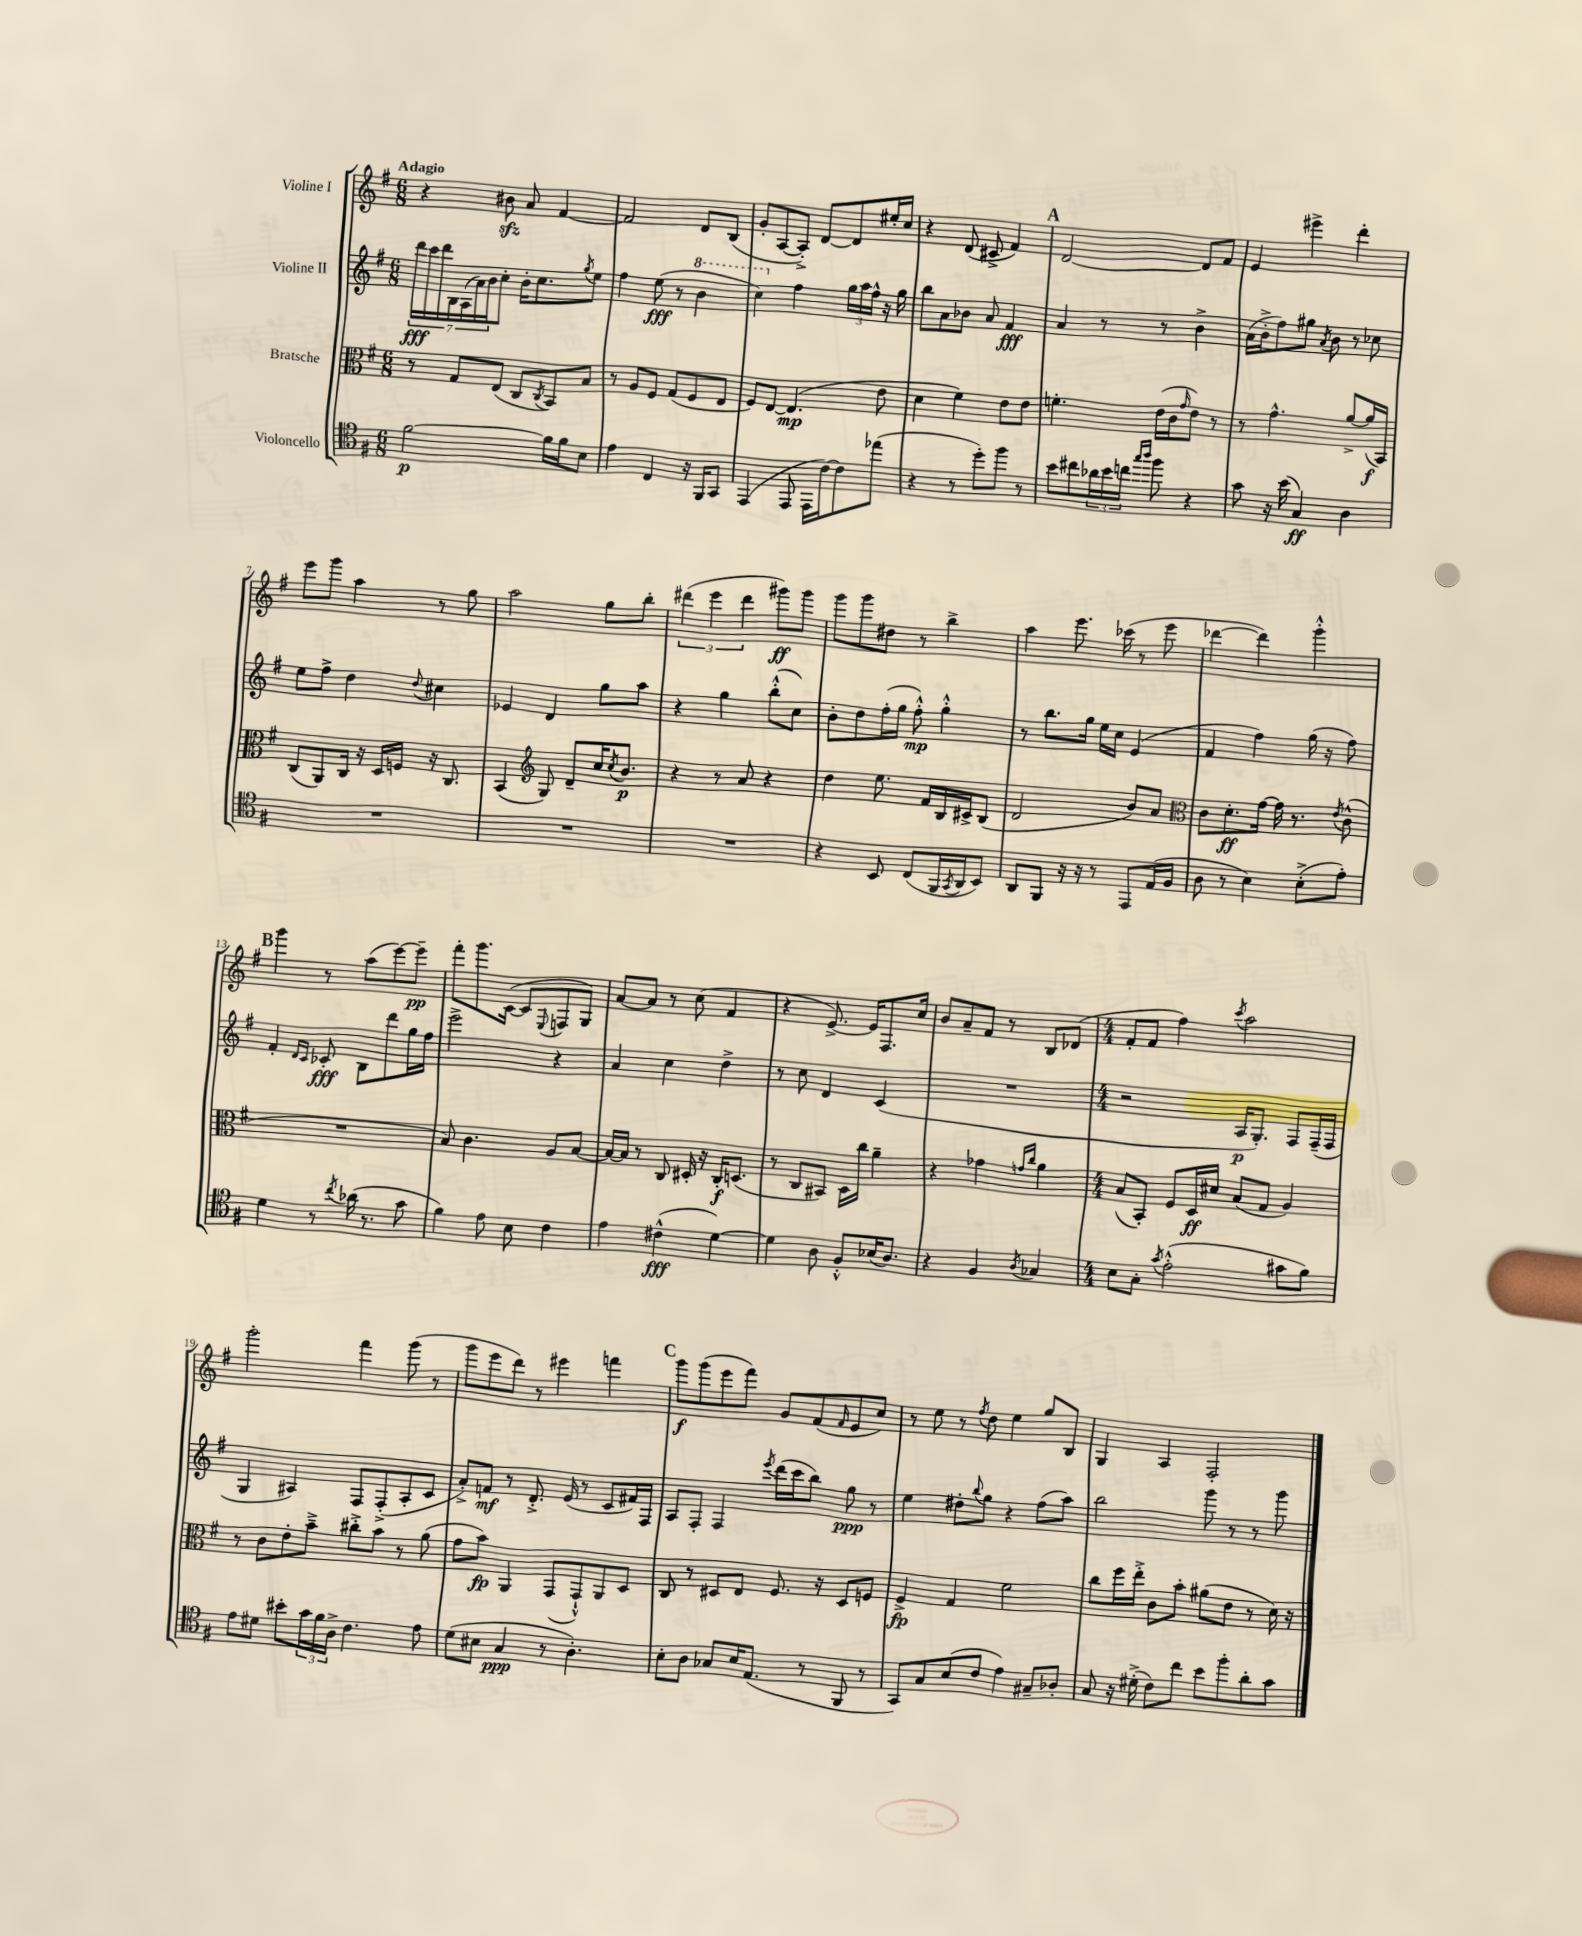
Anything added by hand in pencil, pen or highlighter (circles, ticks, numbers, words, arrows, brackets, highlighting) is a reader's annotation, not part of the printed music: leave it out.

**kern	**kern	**kern	**kern
*staff4	*staff3	*staff2	*staff1
*clefC4	*clefC3	*clefG2	*clefG2
*k[f#]	*k[f#]	*k[f#]	*k[f#]
*M6/8	*M6/8	*M6/8	*M6/8
[2f#	8r	28ddd	4r
.	.	28ccc	.
.	.	28ddd	.
.	.	28B	.
.	8G	.	.
.	.	(28A	.
.	.	28a)	.
.	.	28b	.
.	(8E	8cc'	8b#
.	8C	16b'	8a
.	.	8.cc	.
.	8qC	.	.
16f#]	8BB)	.	[4f#
16f#	.	.	.
.	.	8qgg	.
8B	8B	8ee	.
=	=	=	=
4e	8r	4ff#	2f#]
.	8A	.	.
4C	8F#	(8ee	.
.	(8G	8r	.
16r	8F#	4bb	8d
16FF#	.	.	.
8GG	8E	.	(8B
=	=	=	=
(4EE	8F#)	4ccc)	8g'
.	[8E	.	[8A
8EE	(4.E]	4ff#	8A'^])
16EE	.	.	[8d
[16c)	.	.	.
8c]	.	24gg	8d]
.	.	24aa	.
.	.	24ff#^^	.
(8ee-	8e	16r	16ee#'
.	.	16gg	16cc
=	=	=	=
4r	4d	8bb	4r
.	.	8a	.
8r	4f#)	8b-	(8d
8dd')	.	8a	8c#^
8ff#	8e	4f#	4f#)
8r	8e	.	.
=	=	=	=
8b	4.f'	4a	[2d
8cc#	.	.	.
24a-	.	8r	.
24b	.	.	.
24cc	.	.	.
16qqgg	.	.	.
16qqaa	.	.	.
8ff#	(16e	8r	.
.	16c	.	.
.	16qqg	.	.
4r	8e)	4b^	8d]
.	8r	.	8f#
=	=	=	=
8g	8r	(16a	4e
.	.	16b'^	.
16r	4.g^^	8ff#)	.
(16b	.	.	.
4G)	.	8gg#	4eee#^
.	.	8qa	.
.	.	8b	.
4A	[8a^	8r	4ddd'
.	(16a]	8cc-	.
.	16BB)	.	.
=	=	=	=
2.r	(8C	8ee	8eee
.	8AA)	8ff#^	8ggg
.	16C	4dd	4aa
.	16r	.	.
.	16D	.	.
.	16F	.	.
.	.	8qqdd	.
.	16r	4cc#	8r
.	8.C	.	.
.	.	.	8gg
=	=	=	=
2.r	(4BB	4e-	2aa
*	*clefG2	*	*
.	8G)	4d	.
.	8d~	.	.
.	16cc	8gg	8gg
.	8qcc	.	.
.	8.b	.	.
.	.	8aa	8bb'
=	=	=	=
2.r	4r	4r	(6ddd#
.	.	.	6eee
.	8r	4gg	.
.	.	.	6ddd#
.	8a	.	.
.	4r	(8bb'^^	8ggg#)
.	.	8cc)	8ggg#
=	=	=	=
4r	4dd	8b'	8ggg
.	.	8dd	8ggg
8BB	8.ee	(16ff#'	8dd#
.	.	16gg	.
(8C	.	8ff#'^^)	8r
.	16f#	.	.
16FF#	16B	4gg'^^	4bb^
8qGG	.	.	.
16AA	16c#^	.	.
8BB)	(8B	.	.
=	=	=	=
8AA	2d	8r	4aa
8FF#	.	8.bb	.
16r	.	.	8.eee
16r	.	16gg	.
8r	.	16ee	.
.	.	16cc	(16ccc-
8EE	8b)	(4e	8r
(16E	8a	.	8eee
16F#	.	.	.
=	=	=	=
*	*clefC3	*	*
8A	8c	4f#	[4ddd-
8r	8.d'	.	.
4B)	.	4ff#)	4ddd-])
.	[16g	.	.
.	16g]	.	.
.	8.r	.	.
(8B'^	.	(16gg	4ggg'^^
.	.	16r	.
.	8qe	.	.
8e')	(8c^^	8ff#)	.
=	=	=	=
4d	2.r	4f#'	4ggg
.	.	16qqd	.
.	.	16qqc	.
8r	.	8c-'	8r
8qcc	.	.	.
(16a-	.	8B	(8aa
8.r	.	.	.
.	.	8ddd	[8eee)
8g	.	16gg	8eee~]
.	.	16ff#	.
=	=	=	=
4f#)	8B)	2eee^	8fff#'
.	4.c	.	8.ggg
8e	.	.	.
.	.	.	([16c
8B	.	.	8c]
.	.	.	8qqE
4c	8A	4r	8F
.	[8B	.	8G)
=	=	=	=
4e	16B_	4a	[8a
.	16B]	.	.
.	8r	.	8a]
(4c#^^	8C	4cc	8r
.	16D#'	.	(8cc
.	16r	.	.
[4d)	16C'	4dd^	4f#
.	(8.D	.	.
=	=	=	=
4d]	8r	8r	4r
.	8C	8cc	.
8A	8BB#)	4d	[8.e^)
8F#'^^	16D	.	.
.	16cc	.	16e]
(16B-	4a~	(4c	8.F#
8.A)	.	.	.
.	.	.	16cc
=	=	=	=
4r	4r	2.r	8b
.	.	.	8a~
4F#	4g-	.	8f#
.	.	.	8r
.	16qqg	.	.
8qA	16qqcc	.	.
4G-	4a	.	8B
.	.	.	(8d-
=	=	=	=
*M4/4	*M4/4	*M4/4	*M4/4
8B	(8B	2r	8f#'
8G'	8BB')	.	8f#
8qg	.	.	.
(2e'^^	8F#	.	4ff#)
.	16D	.	.
.	16d#	.	.
.	.	.	8qccc
.	(8B	16A	2aa
.	.	8.G')	.
.	8G	.	.
8g#	4A)	8F#	.
8f#)	.	(16F#~	.
.	.	16F#	.
=	=	=	=
8e	8r	4G	2ggg'
8d#	8c	.	.
8b#'	8e'	4A#)	.
24g	8b~^	.	.
24f#	.	.	.
24A^	.	.	.
4.c	8cc#'^	8F#	4fff#
.	8b	(8F#'^	.
.	8r	8A#'	(8ggg
8e	(8a	8c	8r
=	=	=	=
(8d	8g	8a'^)	8ggg
8B#	8b)	8f	8eee
4G	4AA	8r	8ddd)
.	.	8.d'^	8r
8r	(8GG	.	4eee#
.	.	(16e	.
4.A')	8GG`^^)	8r	.
.	8AA	8c	4fff
.	8D	16f#)	.
.	.	16F#	.
=	=	=	=
8B'	8C	8A	8ggg
8A	8r	8F#'	(8ggg
8G-	8D#	4F#	8eee
16B	8E	.	8fff#)
(8.E	.	.	.
.	.	8qeee	.
.	8.F#	(16ddd	8g
.	.	16ccc	.
8r	.	8bb)	(8f#
.	16r	.	.
.	.	.	16qqf#
8FF#	8D#	8gg	8e
8r	8F	8r	8cc)
=	=	=	=
8GG)	4F#^	4ee	8r
8G	.	.	8ee
(8B	4G	8dd#'	8r
.	.	8qqbb	8qff#
8c	.	8gg	8dd
4e)	2f#	4r	4ee
8G#~	.	(8ff#	8gg
8A-'	.	8aa)	8B
=	=	=	=
8G	8cc	2bb	4G
16r	16ff#	.	.
(16d#'^	16ee'^	.	.
8c)	8c	.	4A
8cc	8b'	.	.
8b	(8a#	8ggg	2F#'
8ff#'	8e	8r	.
8a'	8r	8r	.
8g	16d)	8ggg	.
.	16r	.	.
==	==	==	==
*-	*-	*-	*-
